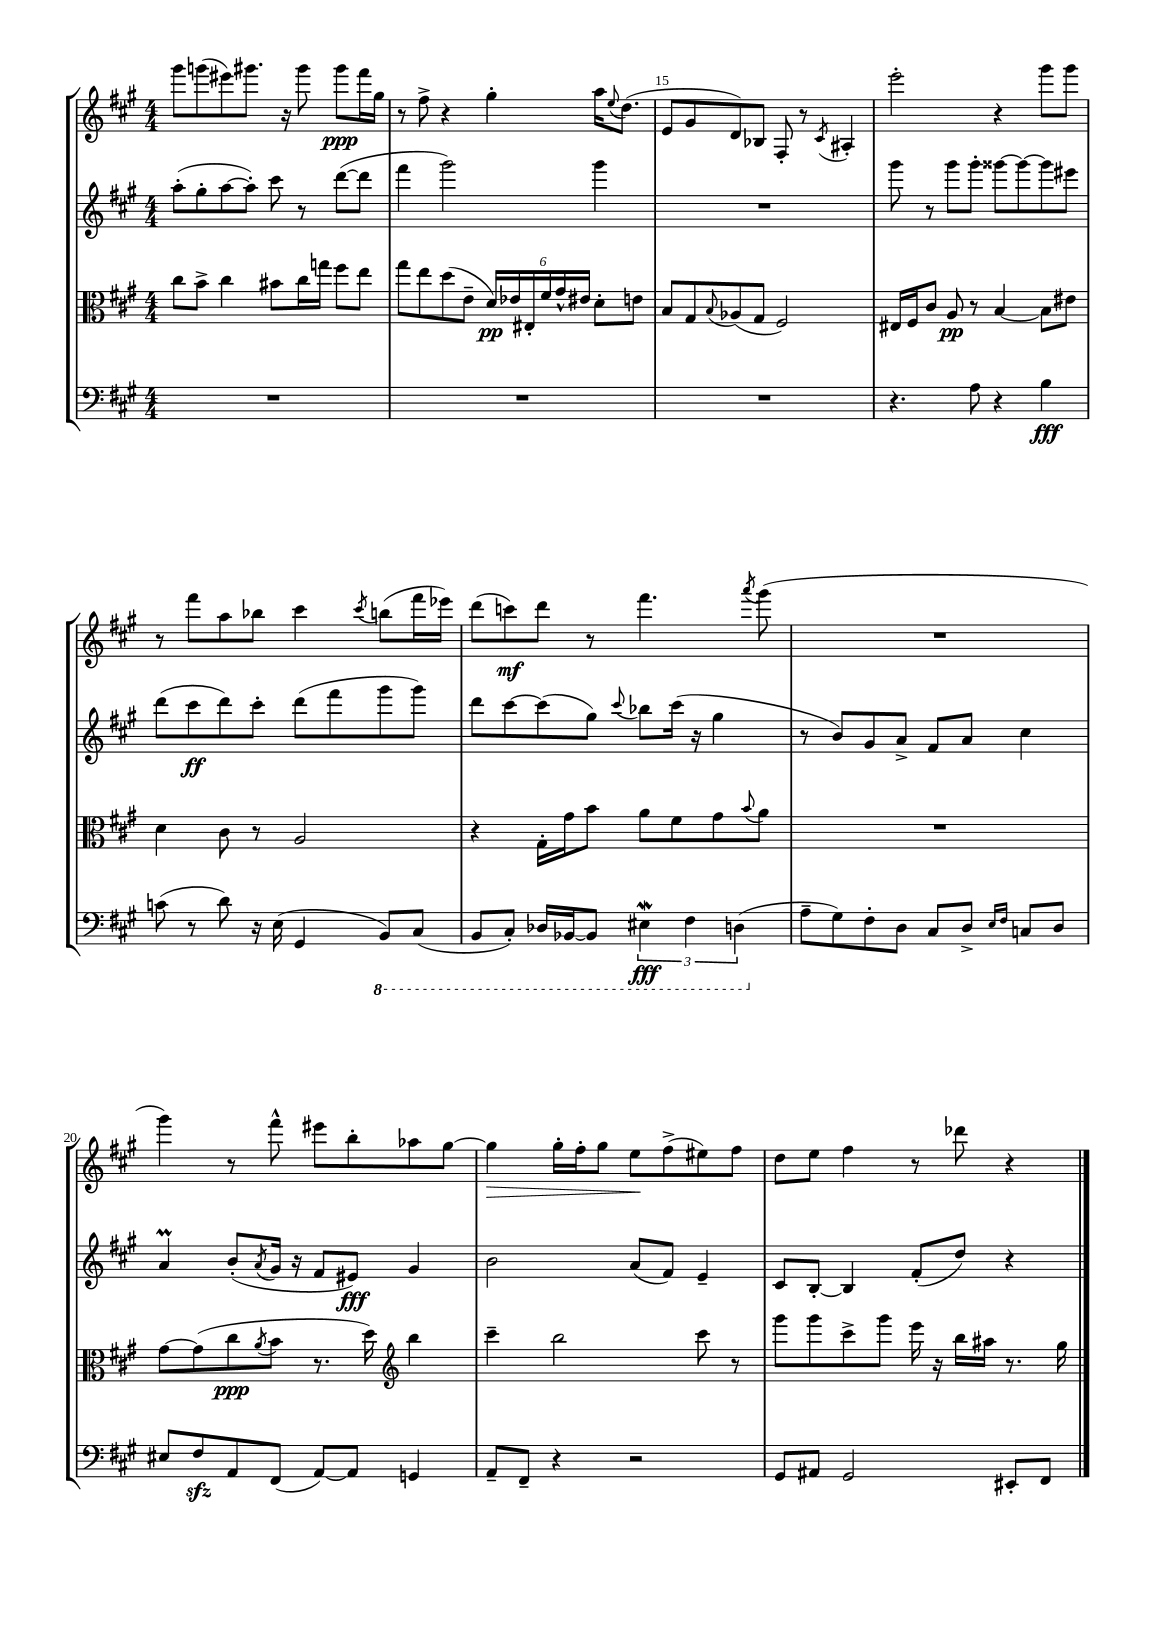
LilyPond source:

<<
\new StaffGroup <<
\new Staff = "s0" {
    \clef treble \key a \major \numericTimeSignature \time 4/4
    gis'''8 g'''8( eis'''8) gis'''8. r16 gis'''8 gis'''8\ppp fis'''16 gis''16 |
    r8 fis''8-> r4 gis''4-. a''16 \appoggiatura { e''8 } d''8.( |
    e'8 gis'8 d'8) bes8 fis8-. r8 \acciaccatura { cis'8 } ais4-. |
    e'''2-. r4 gis'''8 gis'''8 |
    r8 fis'''8 a''8 bes''8 cis'''4 \acciaccatura { cis'''8 } b''8( fis'''16 ees'''16) |
    d'''8( c'''8\mf) d'''8 r8 fis'''4. \acciaccatura { a'''8 } gis'''8( |
    R1 |
    gis'''4) r8 fis'''8-^ eis'''8 b''8-. aes''8 gis''8~ |
    gis''4\> gis''16-. fis''16-. gis''8 e''8\! fis''8->( eis''8) fis''8 |
    d''8 e''8 fis''4 r8 des'''8 r4 \bar "|." |
}
\new Staff = "s1" {
    \clef treble \key a \major \numericTimeSignature \time 4/4
    a''8-.( gis''8-. a''8~ a''8-.) cis'''8 r8 d'''8~( d'''8 |
    fis'''4 gis'''2) gis'''4 |
    R1 |
    gis'''8 r8 gis'''8 gis'''8-. gisis'''8~ gisis'''8~ gisis'''8 eis'''8 |
    d'''8( cis'''8\ff d'''8) cis'''8-. d'''8( fis'''8 gis'''8 gis'''8) |
    d'''8 cis'''8~ cis'''8( gis''8) \appoggiatura { cis'''8 } bes''8 cis'''16( r16 gis''4 |
    r8 b'8) gis'8 a'8-> fis'8 a'8 cis''4 |
    a'4\prall b'8-.( \acciaccatura { a'8 } gis'16 r16 fis'8 eis'8\fff) gis'4 |
    b'2 a'8( fis'8) e'4-- |
    cis'8 b8~-. b4 fis'8-.( d''8) r4 \bar "|." |
}
\new Staff = "s2" {
    \clef alto \key a \major \numericTimeSignature \time 4/4
    cis''8 b'8-> cis''4 bis'8 cis''16 g''16 fis''8 e''8 |
    gis''8 e''8 d''8( e'8-- \tuplet 6/4 { d'16\pp) ees'16 eis16-. fis'16 gis'16-^ eis'16 } d'8-. e'8 |
    b8 gis8 \appoggiatura { b8 } aes8( gis8 fis2) |
    eis16 fis16 cis'8 a8\pp r8 b4~ b8 eis'8 |
    d'4 cis'8 r8 a2 |
    r4 gis16-. gis'16 b'8 a'8 fis'8 gis'8 \appoggiatura { b'8 } a'8 |
    R1 |
    gis'8~ gis'8( cis''8\ppp \acciaccatura { a'8 } b'8 r8. d''16) \clef treble b''4 |
    cis'''4-- b''2 cis'''8 r8 |
    gis'''8 gis'''8 cis'''8-> gis'''8 e'''16 r16 b''16 ais''16 r8. gis''16 \bar "|." |
}
\new Staff = "s3" {
    \clef bass \key a \major \numericTimeSignature \time 4/4
    R1 |
    R1 |
    R1 |
    r4. a8 r4 b4\fff |
    c'8( r8 d'8) r16 e16( gis,4 \ottava #-1 b,,8) cis,8( |
    b,,8 cis,8-.) des,16 bes,,16~ bes,,8 \tuplet 3/2 { eis,4\mordent\fff fis,4 d,4( \ottava #0 } |
    a8-- gis8) fis8-. d8 cis8 d8-> \grace { e16 fis16 } c8 d8 |
    eis8 fis8\sfz a,8 fis,8( a,8~) a,8 g,4 |
    a,8-- fis,8-- r4 r2 |
    gis,8 ais,8 gis,2 eis,8-. fis,8 \bar "|." |
}
>>
>>
\layout { \context { \Score currentBarNumber = #13 \override BarNumber.break-visibility = ##(#f #t #t) barNumberVisibility = #(every-nth-bar-number-visible 5) } }
